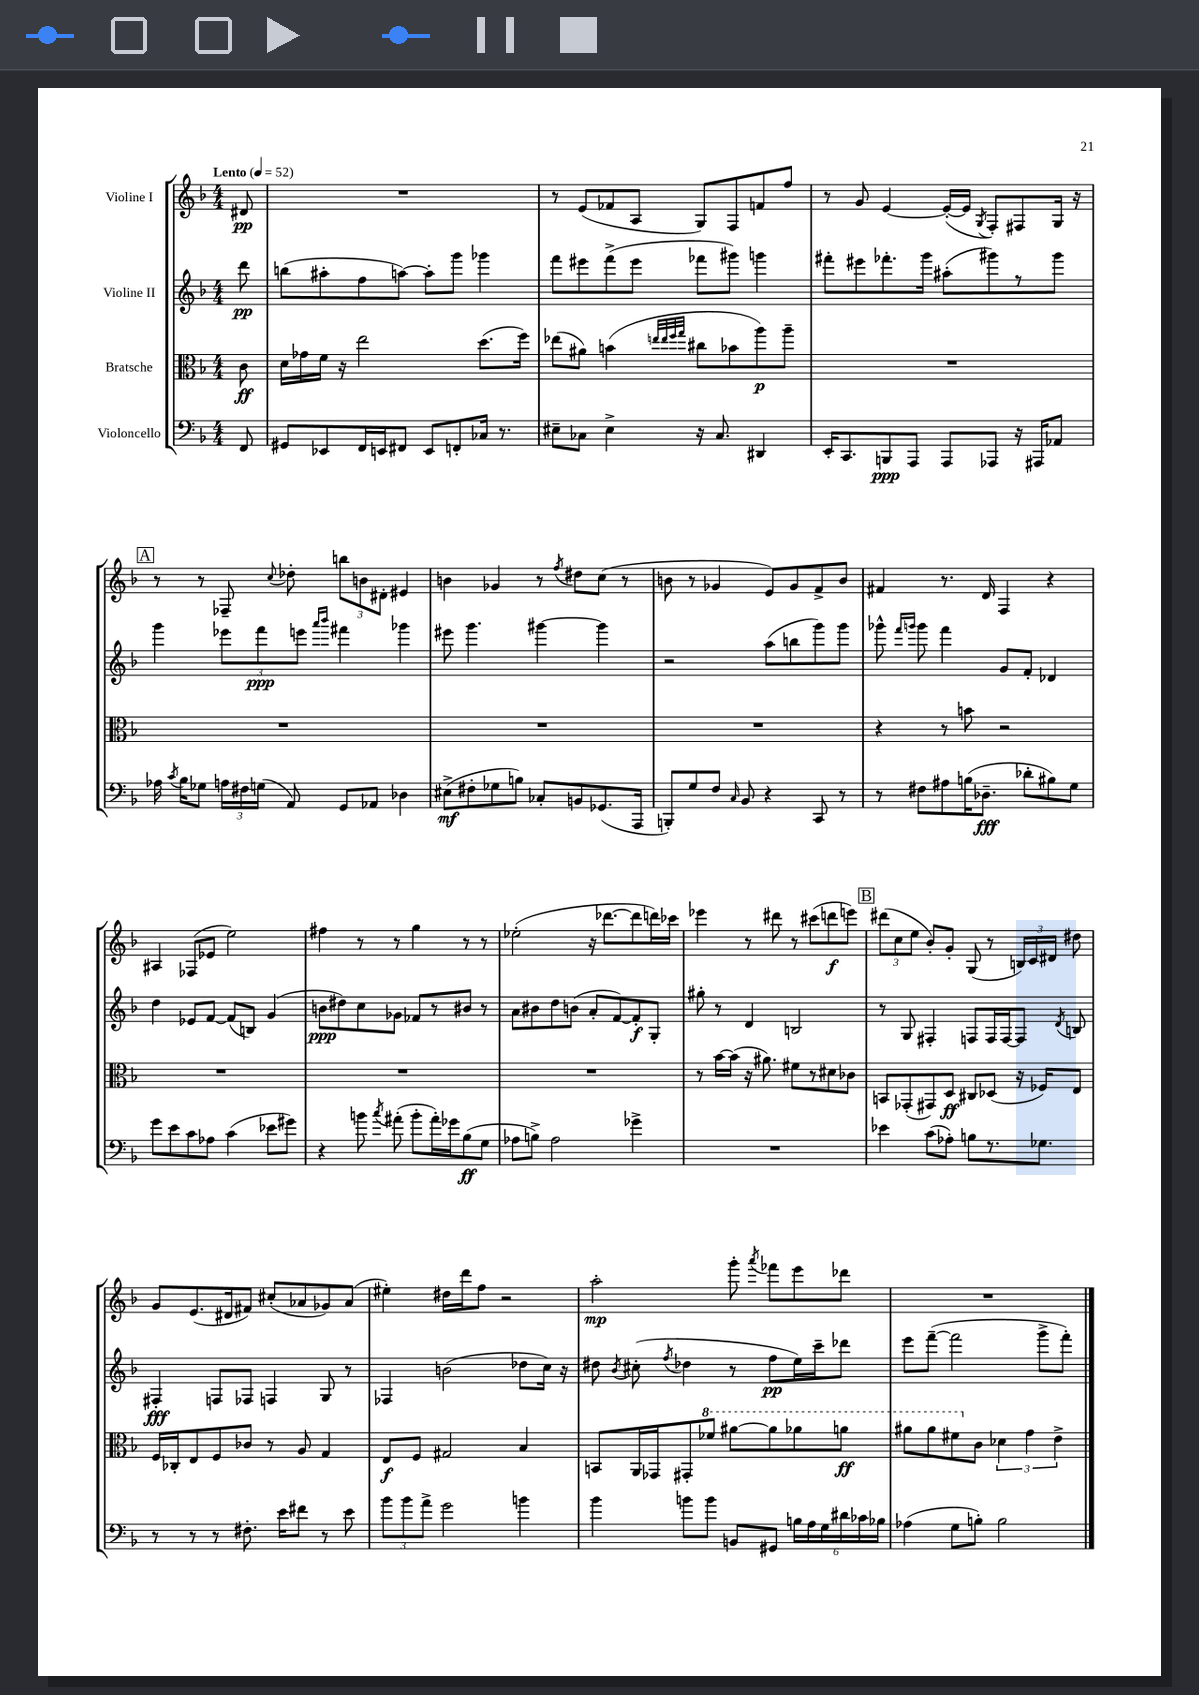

**kern	**kern	**kern	**kern
*staff4	*staff3	*staff2	*staff1
*clefF4	*clefC3	*clefG2	*clefG2
*k[b-]	*k[b-]	*k[b-]	*k[b-]
*M4/4	*M4/4	*M4/4	*M4/4
*MM52	*MM52	*MM52	*MM52
8FF	8c	8ddd	8d#
=	=	=	=
8GG#	16d	(8bb	1r
.	16g-	.	.
8EE-	16f	8aa#'	.
.	16r	.	.
16FF	2ee	8ff	.
16EE	.	.	.
8FF#	.	[8aa)	.
8EE	.	8aa']	.
8FF'	.	8ggg	.
16C-	(8.dd	4ggg-	.
8.r	.	.	.
.	16ff)	.	.
=	=	=	=
8E#~	(8ee-	8fff	8r
8C-	8a#)	8eee#	(8e
4E#^	(4b	(8fff^	8f-
.	.	8eee#	8A
.	32qqee	.	.
.	32qqee	.	.
.	32qqff	.	.
.	32qqgg	.	.
16r	8cc#	8fff-	8G)
8.C-	.	.	.
.	8b-	8ggg#)	8F
4DD#	8aa)	4ggg	8f
.	8aa~	.	8ff
=	=	=	=
16EE'	1r	8fff#'	8r
8.CC	.	.	.
.	.	8eee#	8g
8BBB	.	8.fff-'	[4e
8AAA	.	.	.
.	.	16ggg	.
8AAA	.	(8aa#'	(16e'_
.	.	.	16e]
.	.	.	8qG
8AAA-	.	8ggg#)	8F')
16r	.	8r	8F#
16AAA#	.	.	.
8AA-	.	8ggg#	16G
.	.	.	16r
=	=	=	=
16A-	1r	4ggg	8r
8qc	.	.	.
16B-	.	.	.
8G-	.	.	8r
24A	.	12eee-	8F-~
24F#	.	.	.
(24G	.	12fff	.
.	.	.	8qqcc
8AA)	.	.	8dd-'
.	.	12eee	.
.	.	16qqaaa	.
.	.	16qqbbb-	.
8GG	.	4fff#	12bb
.	.	.	12b
8AA-	.	.	.
.	.	.	12d#'
4D-	.	4ggg-	4e#
=	=	=	=
(8E#^	1r	8eee#	4b
8F#'	.	4.ggg	.
8G-	.	.	4g-
8B)	.	.	.
8C-'	.	[4ggg#	8r
.	.	.	8qff
8BB	.	.	8dd#
(8.GG-	.	4ggg#]	(8cc
.	.	.	8r
16AAA	.	.	.
=	=	=	=
8BBB')	1r	2r	8b
8G	.	.	8r
8F	.	.	4g-
16qqC	.	.	.
8BB-	.	.	.
4r	.	(8aa	8e)
.	.	8bb	8g-
8CC	.	8ggg)	8f^
8r	.	8ggg	8b
=	=	=	=
8r	4r	8ggg-^^	4f#
.	.	16qqfff	.
.	.	16qqggg	.
8F#	.	8ggg	.
8A#	8r	4fff	8.r
(16B	8b	.	.
8.D-~	.	.	16d
.	2r	8g	4F
8d-'	.	8f'	.
8B#)	.	4d-	4r
8G	.	.	.
=	=	=	=
8g	1r	4dd	4A#
8e	.	.	.
8c	.	8e-	(8F-
8A-	.	[8f	8e-
(4c	.	(8f]	2ee)
.	.	8B)	.
8e-	.	(4g	.
8g#)	.	.	.
=	=	=	=
4r	1r	8b	4ff#
.	.	8dd#)	.
8b	.	8cc	8r
8qcc	.	.	.
(8a#'	.	8g-	8r
8b'	.	8f-	4gg
16a#')	.	8r	.
16g-	.	.	.
(8B-	.	8b#	8r
8G	.	8r	8r
=	=	=	=
8A-	1r	8a	(2ee-'
8B^)	.	8b#	.
2A-	.	8dd	.
.	.	(8b	.
.	.	8a'	16r
.	.	.	[8.ddd-
.	.	[8f)	.
4g-^	.	8f']	8ddd-]
.	.	8G'	16ddd)
.	.	.	16ccc-
=	=	=	=
1r	8r	8gg#'	4eee-
.	[16b-	8r	.
.	(16b-]	.	.
.	16r	4d	8r
.	8.a#)	.	.
.	.	.	8ddd#
.	8f#	2B	8r
.	8r	.	(8ccc#
.	8d#	.	8ddd
.	8c-	.	8eee)
=	=	=	=
4e-	8BB	8r	(12ddd#
.	.	.	12cc
.	(8GG-'	8G	.
.	.	.	12ee
(8c	8GG#)	4F#'	8b-')
8A-')	8D	.	8g'
8B	8C#	8F	(8G
8.r	(8D-	16F	8r
.	.	[16F	.
.	16r	8F]	24B)
.	.	.	24c
8.G-	16F-)	.	.
.	.	.	24d#
.	.	8qd	.
.	8E	8B	8dd#
=	=	=	=
8r	16F	4F#'	8g
.	16C-'	.	.
8r	8E	.	(8.e
8r	8F	8F	.
.	.	.	16d#
8.F#'	8c-	8F-	8f#)
.	8r	4F	(8cc#'
16e	.	.	.
8f#	8A	.	8a-
8r	4G	8G	8g-)
8e	.	8r	(8a-
=	=	=	=
12b-	8E	4F-	4ee#')
12b-	.	.	.
.	8F	.	.
12a^	.	.	.
2g	2G#	(2b	16dd#
.	.	.	16ddd
.	.	.	8ff
.	.	.	2r
4b	4B-	8dd-	.
.	.	16cc)	.
.	.	16r	.
=	=	=	=
4b-	8BB	8dd#	2aa'
.	.	8qb-	.
.	16AA	(8cc#'	.
.	16GG-	.	.
.	.	8qff	.
8b	8GG#'	4dd-	.
8b	8ff-	.	.
8BB	[8aa#	8r	8ggg'
.	.	.	8qaaa
8GG#	8aa#]	8ff	8fff-
24B	8aa-	16ee)	8eee
24A	.	.	.
.	.	16ccc~	.
24G	.	.	.
24d#	8aa	8ddd-	8ddd-
24c-	.	.	.
24B-	.	.	.
=	=	=	=
(4A-	8aa#	8eee	1r
.	8aa#	([8fff~	.
8G	8ff#	2fff]	.
8B')	8c	.	.
2B	6d-	.	.
.	6g	.	.
.	.	8ggg^	.
.	6e^	.	.
.	.	8fff')	.
==	==	==	==
*-	*-	*-	*-
